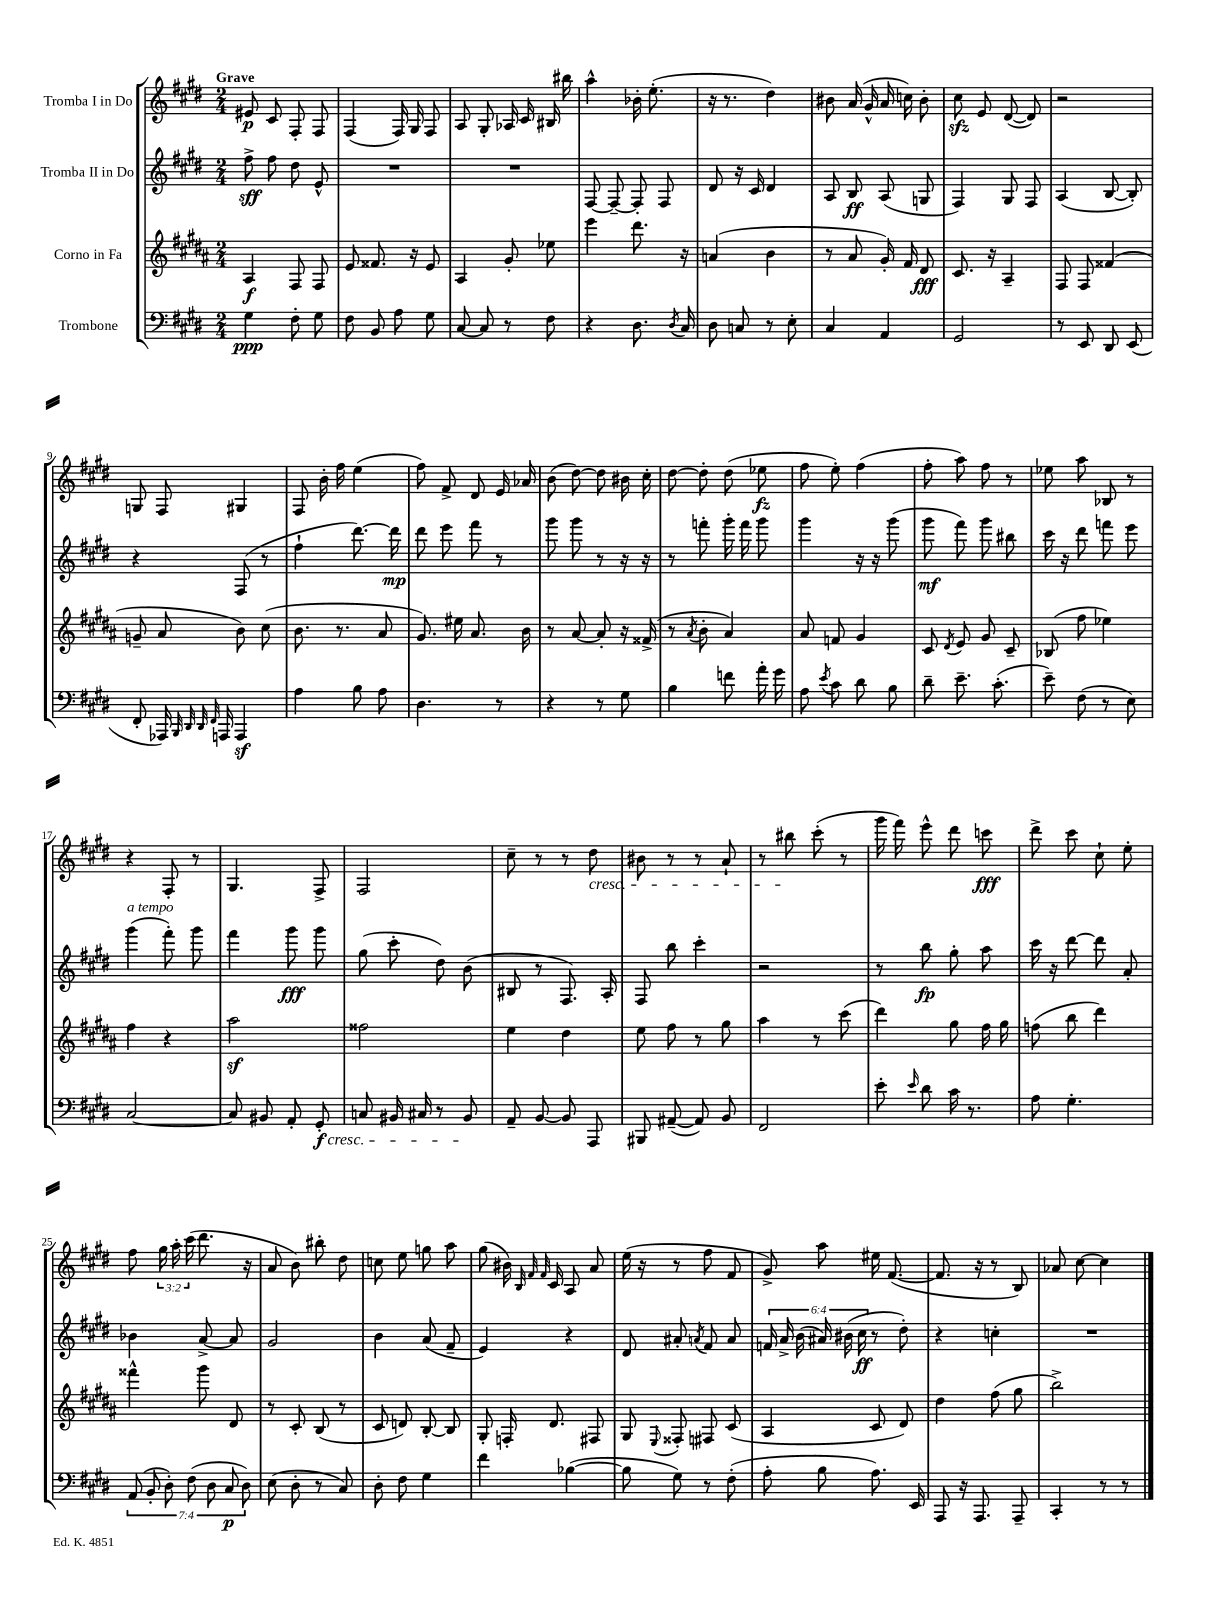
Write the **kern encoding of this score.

**kern	**kern	**kern	**kern
*staff4	*staff3	*staff2	*staff1
*clefF4	*clefG2	*clefG2	*clefG2
*k[f#c#g#d#]	*k[f#c#g#d#a#]	*k[f#c#g#d#]	*k[f#c#g#d#]
*M2/4	*M2/4	*M2/4	*M2/4
4G#\	4A#/	8ff#^\	8e#/
.	.	8ff#\	8c#/
8F#'\	8F#/	8dd#\	8F#'/
8G#\	8F#/	8e^^/	8F#/
=	=	=	=
8F#\	8e/	2r	(4F#/
8BB/	8.f##/	.	.
8A\	.	.	16F#/)
.	16r	.	16G#/
8G#\	8e/	.	8F#/
=	=	=	=
[8C#/	4A#/	2r	8A/
8C#/]	.	.	8G#'/
8r	8g#'/	.	16A-/
.	.	.	16c#/
8F#\	8ee-\	.	16B#/
.	.	.	16bb#\
=	=	=	=
4r	4eee\	[8F#/	4aa^^\
.	.	8F#~/_	.
8.D#\	8.ddd#\	8F#'/]	16b-'\
.	.	.	(8.ee'\
.	.	8F#/	.
8qD#/	.	.	.
16C#/	16r	.	.
=	=	=	=
8D#\	(4a/	8d#/	16r
.	.	.	8.r
8C/	.	16r	.
.	.	16c#/	.
8r	4b\	4d#/	4dd#\)
8E'\	.	.	.
=	=	=	=
4C#/	8r	8A/	8b#\
.	8a#/	8B/	(16a/
.	.	.	16g#^^/
4AA/	16g#'/)	(8A/	16a/
.	16f#/	.	16cc\)
.	8d#/	8G/	8b#'\
=	=	=	=
2GG#/	8.c#/	4F#/)	8cc#\
.	.	.	8e/
.	16r	.	.
.	4A#~/	8G#/	([8d#/
.	.	8F#/	8d#/])
=	=	=	=
8r	8F#/	(4A/	2r
8EE/	8F#/	.	.
8DD#/	(4f##/	[8B/	.
(8EE/	.	8B'/])	.
=	=	=	=
8FF#'/	8g~/	4r	8G/
16AAA-/)	8a#/	.	8F#/
32qqBBB/	.	.	.
32qqDD#/	.	.	.
32qqDD#/	.	.	.
32qqFF#/	.	.	.
16AAA/	.	.	.
4AAA/	8b\)	(8F#/	4G#/
.	(8cc#\	8r	.
=	=	=	=
4A\	8.b\	4ff#`\	8F#/
.	.	.	16b'\
.	8.r	.	16ff#\
8B\	.	[8.ddd#\)	(4ee\
8A\	8a#/	.	.
.	.	16ddd#\]	.
=	=	=	=
4.D#\	8.g#/)	8ddd#\	8ff#\)
.	.	8eee\	8f#^/
.	16ee#\	.	.
.	8.a#/	8fff#\	8d#/
8r	.	8r	16e/
.	16b\	.	16a-/
=	=	=	=
4r	8r	8ggg#\	(8b\
.	[8a#/	8ggg#\	[8dd#\)
8r	8a#'/]	8r	8dd#\]
8G#\	16r	16r	16b#\
.	(16f##^/	16r	16cc#'\
=	=	=	=
4B\	8r	8r	[8dd#\
.	8qa#/	.	.
.	8b'\	8fff'\	8dd#'\]
8f\	4a#/)	16ggg#'\	(8dd#\
.	.	16fff\	.
16a'\	.	8ggg#\	8ee-\
16g#\	.	.	.
=	=	=	=
8A\	8a#/	4ggg#\	8ff#\
8qe/	.	.	.
8c#\	8f/	.	8ee'\)
8d#\	4g#/	16r	(4ff#\
.	.	16r	.
8B\	.	(8ggg#\	.
=	=	=	=
8d#~\	8c#/	8ggg#\	8ff#'\
.	8qd#/	.	.
8.e~\	8e/	8fff#\)	8aa\)
.	8g#/	8ggg#\	8ff#\
(8.c#'\	.	.	.
.	8c#~/	8bb#\	8r
=	=	=	=
8e~\)	(8B-/	16ccc#\	8ee-\
.	.	16r	.
(8F#\	8ff#\	8ddd#\	8aa\
8r	4ee-\)	8fff\	8B-/
8E\)	.	8eee\	8r
=	=	=	=
[2C#/	4ff#\	(4ggg#\	4r
.	4r	8fff#'\)	8F#'/
.	.	8ggg#\	8r
=	=	=	=
8C#/]	2aa#\	4fff#\	4.G#/
8BB#/	.	.	.
8AA'/	.	8ggg#\	.
8GG#'/	.	8ggg#\	8F#^/
=	=	=	=
8C/	2ff##\	(8gg#\	2F#/
16BB#/	.	8ccc#'\	.
16C#/	.	.	.
8r	.	8dd#\)	.
8BB#/	.	(8b\	.
=	=	=	=
8AA~/	4ee\	8B#/	8cc#~\
[8BB/	.	8r	8r
8BB/]	4dd#\	8.F#/)	8r
8AAA/	.	.	8dd#\
.	.	16A'/	.
=	=	=	=
8BBB#/	8ee\	8F#/	8b#\
([8AA#~/	8ff#\	8bb\	8r
8AA#/])	8r	4ccc#'\	8r
8BB/	8gg#\	.	8a`/
=	=	=	=
2FF#/	4aa#\	2r	8r
.	.	.	8bb#\
.	8r	.	(8ccc#'\
.	(8ccc#\	.	8r
=	=	=	=
8e'\	4ddd#\)	8r	16ggg#\
.	.	.	16fff#\)
16qqe/	.	.	.
8d#\	.	8bb\	8eee^^\
16c#\	8gg#\	8gg#'\	8ddd#\
8.r	.	.	.
.	16ff#\	8aa\	8ccc\
.	16gg#\	.	.
=	=	=	=
8A\	(8ff\	16ccc#\	8ddd#^\
.	.	16r	.
4.G#'\	8bb\	[8ddd#\	8ccc#\
.	4ddd#\)	8ddd#\]	8cc#`\
.	.	8a'/	8ee'\
=	=	=	=
(14AA/	4fff##^^\	4b-\	8ff#\
14BB'/	.	.	.
.	.	.	24gg#\
14D#'\)	.	.	.
.	.	.	24aa'\
.	.	.	(24ccc#\
(14F#\	.	.	.
.	8ggg#\	[8a^/	8.ddd#\
14D#\	.	.	.
14C#/	.	.	.
.	8d#/	8a/]	.
14D#\)	.	.	.
.	.	.	16r
=	=	=	=
(8E\	8r	2g#/	8a/
8D#'\	8c#'/	.	8b\)
8r	(8B/	.	8bb#'\
8C#/)	8r	.	8dd#\
=	=	=	=
8D#'\	8c#/	4b\	8cc\
8F#\	8d/)	.	8ee\
4G#\	[8B'/	(8a/	8gg\
.	8B/]	8f#~/	8aa\
=	=	=	=
4f#\	8G#'/	4e/)	(8gg#\
.	16F'/	.	16b#\)
.	.	.	32qqB/
.	.	.	32qqf#/
.	.	.	32qqf#/
.	8.d#/	.	16c#/
([4B-\	.	4r	8A/
.	8F#/	.	8a/
=	=	=	=
8B-\]	8G#/	8d#/	(16ee\
.	.	.	16r
.	8qqE/	.	.
8G#\)	8F##'/	8a#'/	8r
.	.	8qa/	.
8r	8F#/	8f#/	8ff#\
(8F#'\	(8c#/	8a/	8f#/
=	=	=	=
8A'\	4A#/	24f/	8g#^/)
.	.	24a^/	.
.	.	(24b\	.
8B\	.	24a#/)	8aa\
.	.	(24b#\	.
.	.	24cc#\	.
8.A\)	8c#/	8r	16ee#\
.	.	.	([8.f#/
.	8d#/)	8dd#'\)	.
16EE/	.	.	.
=	=	=	=
8AAA/	4dd#\	4r	8.f#/]
16r	.	.	.
8.AAA/	.	.	16r
.	(8ff#\	4cc'\	8r
8AAA~/	8gg#\	.	8B/)
=	=	=	=
4CC#'/	2bb^\)	2r	8a-/
.	.	.	[8cc#\
8r	.	.	4cc#\]
8r	.	.	.
==	==	==	==
*-	*-	*-	*-
